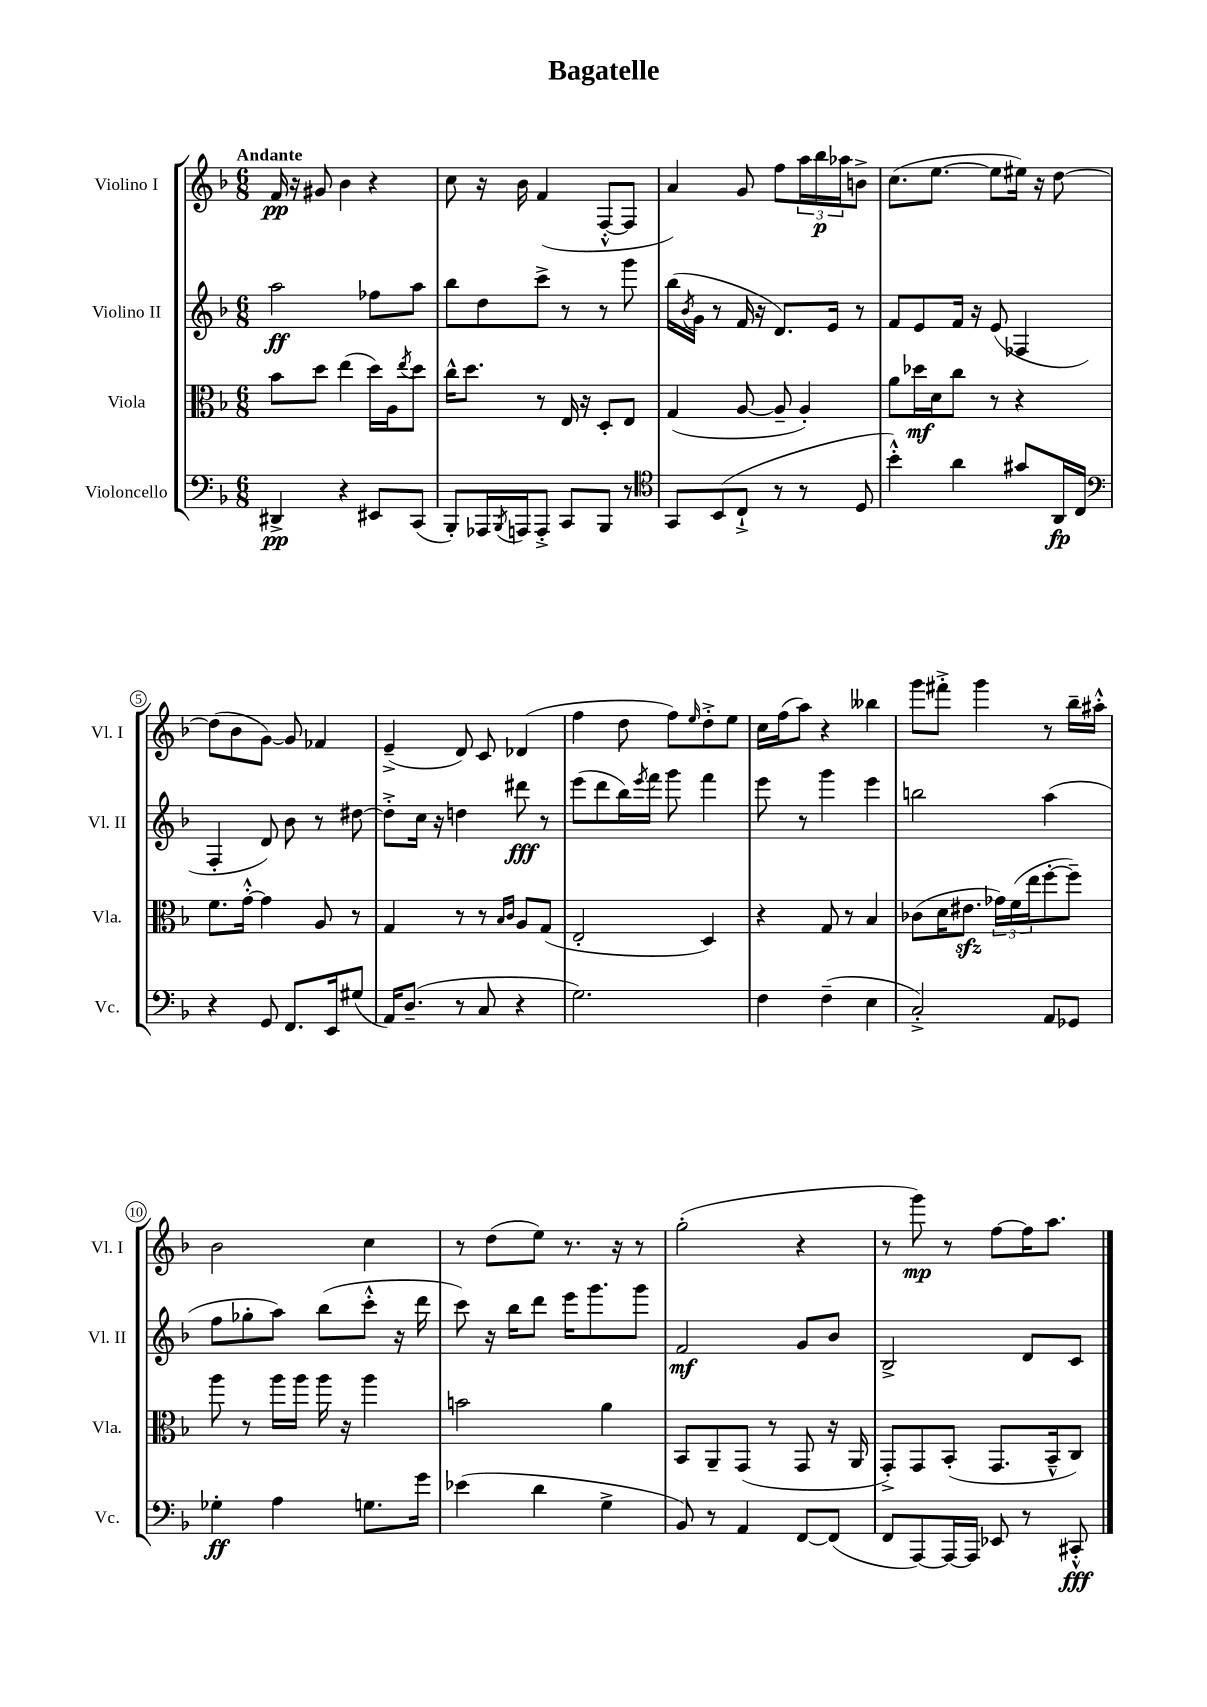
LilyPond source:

\header { title = "Bagatelle" }
<<
\new StaffGroup <<
\new Staff = "s0" \with { instrumentName = "Violino I" shortInstrumentName = "Vl. I" } {
    \clef treble \key f \major \numericTimeSignature \time 6/8 \tempo "Andante"
    f'16\pp r16 gis'8 bes'4 r4 |
    c''8 r16 bes'16 f'4( f8~-.-^ f8 |
    a'4) g'8 f''8 \tuplet 3/2 { a''16 bes''16\p aes''16 } b'8-> |
    c''8.( e''8.~ e''8 eis''16) r16 d''8~ |
    d''8( bes'8 g'8~) g'8 fes'4 |
    e'4--->( d'8) c'8 des'4( |
    f''4 d''8 f''8) \grace { e''16 } d''8-.-> e''8 |
    c''16 f''16( a''8) r4 beses''4 |
    g'''8 fis'''8-.-> g'''4 r8 bes''16-- ais''16-.-^ |
    bes'2 c''4 |
    r8 d''8( e''8) r8. r16 r8 |
    g''2-.( r4 |
    r8 g'''8\mp) r8 f''8~ f''16 a''8. \bar "|." |
}
\new Staff = "s1" \with { instrumentName = "Violino II" shortInstrumentName = "Vl. II" } {
    \clef treble \key f \major \numericTimeSignature \time 6/8
    a''2\ff fes''8 a''8 |
    bes''8 d''8 c'''8-> r8 r8 g'''8 |
    bes''16( \acciaccatura { bes'8 } g'16 r8 f'16 r16 d'8.) e'16 r8 |
    f'8 e'8 f'16 r16 e'8( fes4 |
    f4-. d'8) bes'8 r8 dis''8~ |
    dis''8-.-> c''16 r16 d''4 dis'''8\fff r8 |
    e'''8( d'''8 bes''16) \acciaccatura { e'''8 } f'''16 g'''8 f'''4 |
    e'''8 r8 g'''4 e'''4 |
    b''2 a''4( |
    f''8 ges''8-. a''8) bes''8( c'''8-.-^ r16 d'''16 |
    c'''8) r16 bes''16 d'''8 e'''16 g'''8. g'''8 |
    f'2\mf g'8 bes'8 |
    bes2-> d'8 c'8 \bar "|." |
}
\new Staff = "s2" \with { instrumentName = "Viola" shortInstrumentName = "Vla." } {
    \clef alto \key f \major \numericTimeSignature \time 6/8
    bes'8 d''8 e''4( d''16) a16 \acciaccatura { e''8 } d''8 |
    c''16-^ d''8. r8 e16 r16 d8-. e8 |
    g4( a8~ a8-- a4-.) |
    a'8 des''16\mf d'16 c''8 r8 r4 |
    f'8. g'16~-.-^ g'4 a8 r8 |
    g4 r8 r8 \grace { bes16 c'16 } a8 g8( |
    e2-. d4) |
    r4 g8 r8 bes4 |
    ces'8( d'16 eis'8.\sfz \tuplet 3/2 { ges'16) f'16( e''16 } f''8~-. f''8--) |
    a''8 r8 a''16 a''16 a''16 r16 a''4 |
    b'2 a'4 |
    bes,8 a,8-- g,8( r8 g,8 r16 a,16 |
    g,8-.->) g,8 bes,8-.( g,8. bes,16---^ c8) \bar "|." |
}
\new Staff = "s3" \with { instrumentName = "Violoncello" shortInstrumentName = "Vc." } {
    \clef bass \key f \major \numericTimeSignature \time 6/8
    dis,4->\pp r4 eis,8 c,8( |
    bes,,8-.) aes,,16 \acciaccatura { bes,,8 } a,,16 a,,8-.-> c,8 bes,,8 r8 |
    \clef tenor g,8 bes,8( c8-!-> r8 r8 d8 |
    bes'4-.-^) a'4 gis'8 a,16\fp c16 |
    \clef bass r4 g,8 f,8. e,16 gis8( |
    a,16) d8.--( r8 c8 r4 |
    g2.) |
    f4 f4--( e4 |
    c2-.->) a,8 ges,8 |
    ges4-.\ff a4 g8. g'16 |
    ees'4( d'4 g4-> |
    bes,8) r8 a,4 f,8~ f,8( |
    f,8 a,,8~) a,,16~ a,,16 ees,8 r8 cis,8-.-^\fff \bar "|." |
}
>>
>>
\layout { \context { \Score \override BarNumber.stencil = #(make-stencil-circler 0.1 0.3 ly:text-interface::print) } }
